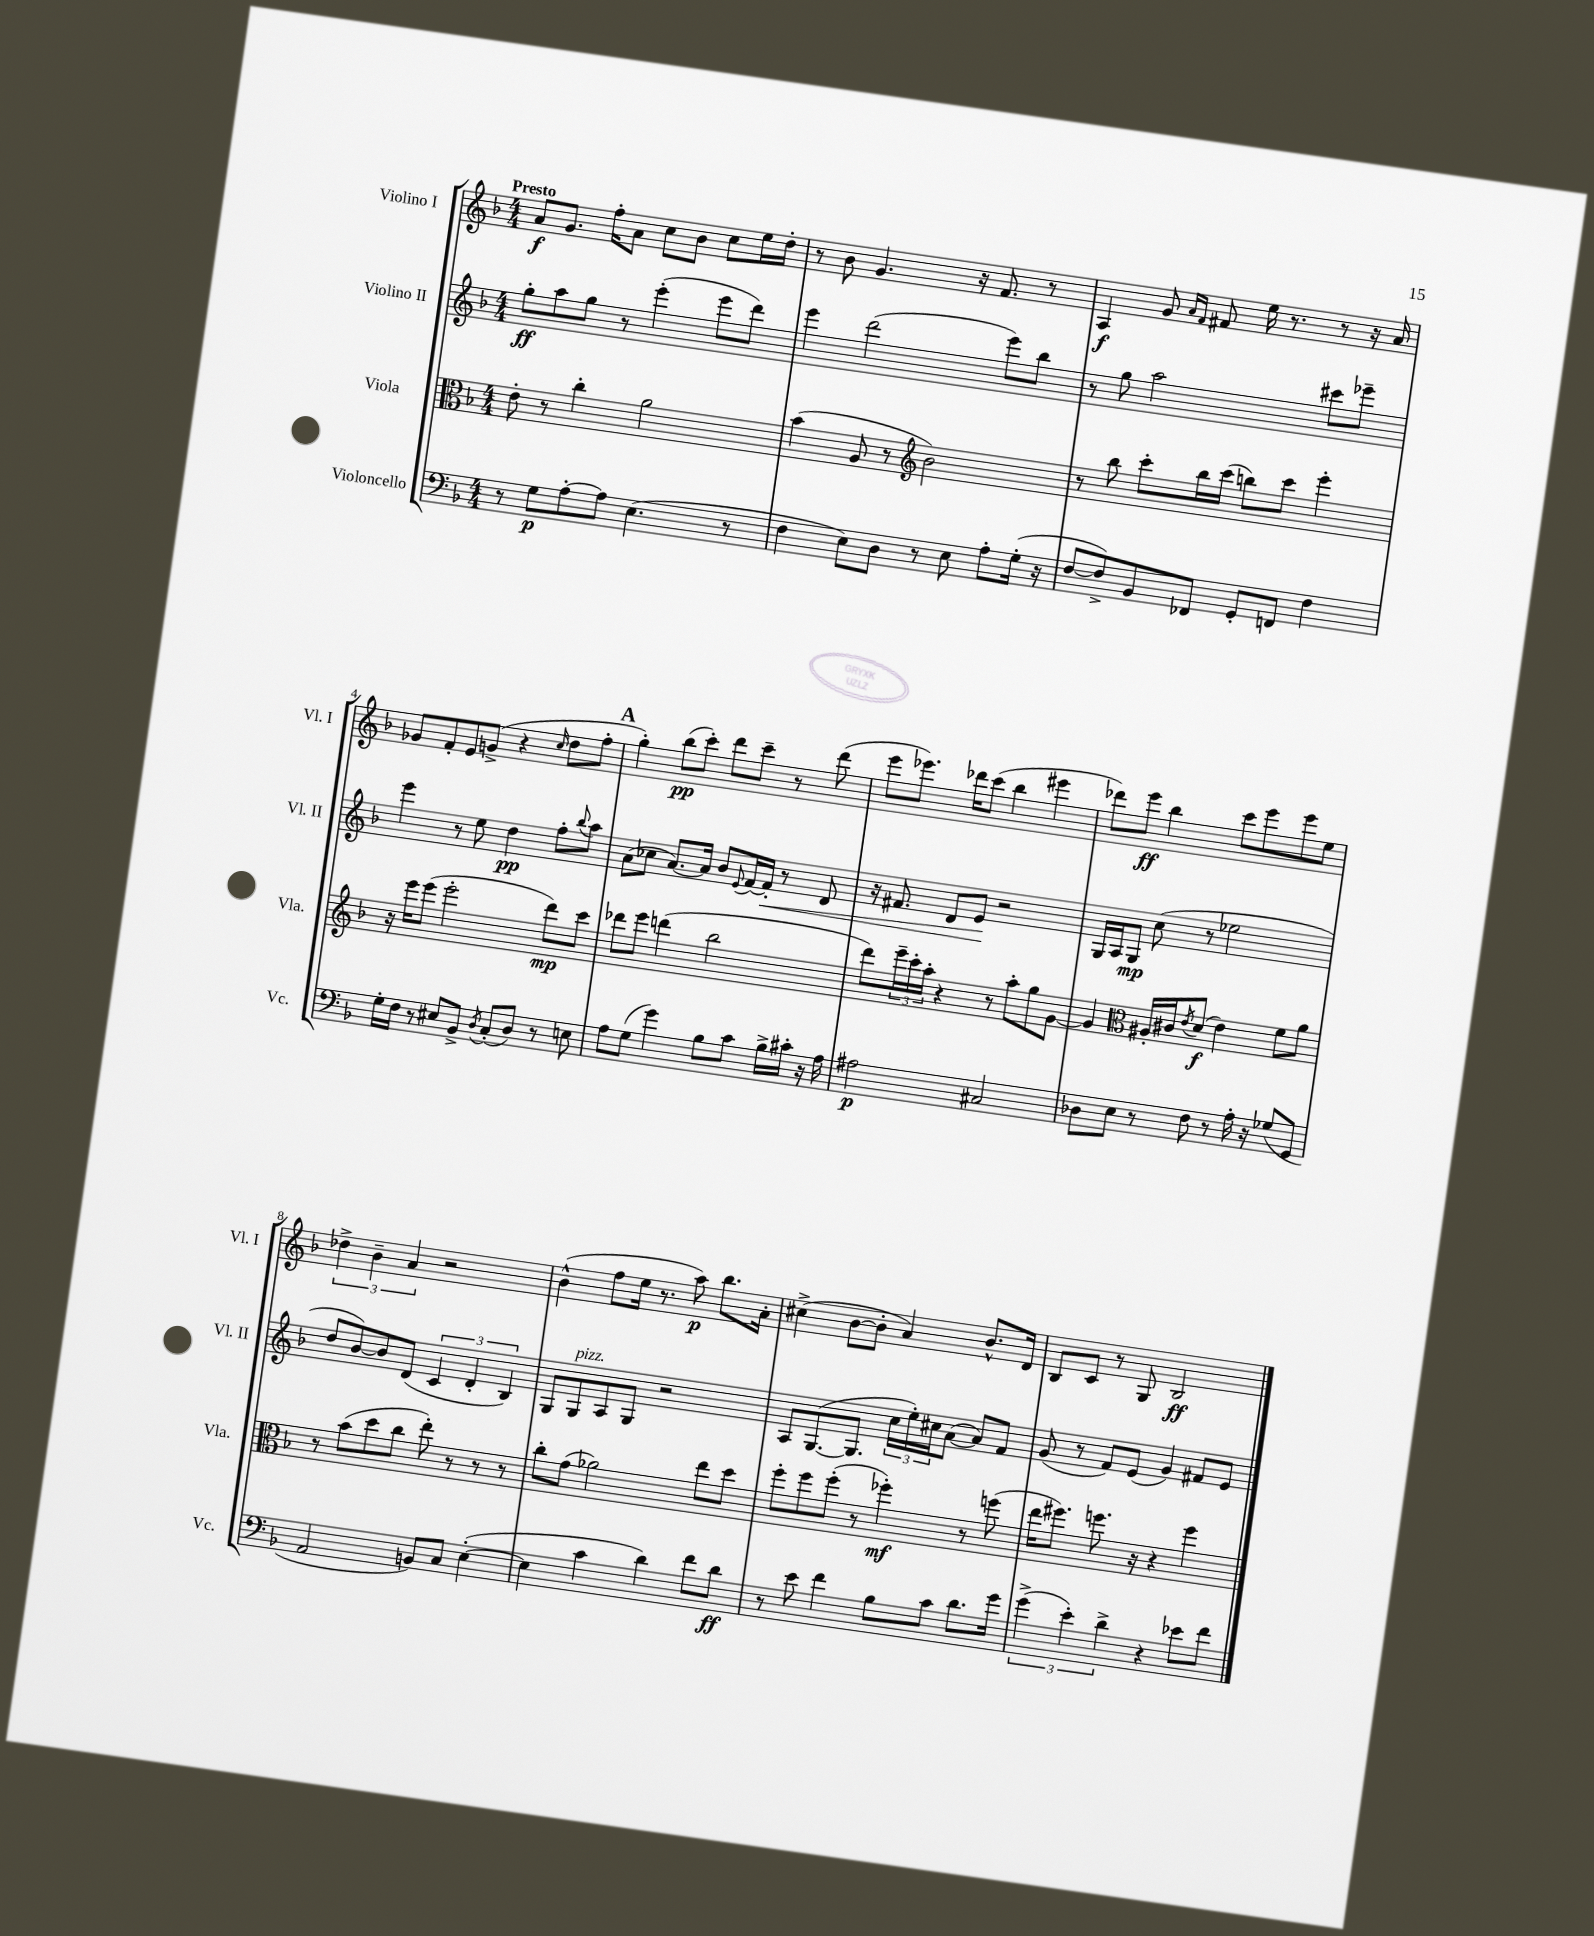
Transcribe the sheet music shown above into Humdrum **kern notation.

**kern	**dynam	**kern	**dynam	**kern	**dynam	**kern	**dynam
*part4	*part4	*part3	*part3	*part2	*part2	*part1	*part1
*staff4	*staff4	*staff3	*staff3	*staff2	*staff2	*staff1	*staff1
*I"Violoncello	*	*I"Viola	*	*I"Violino II	*	*I"Violino I	*
*I'Vc.	*	*I'Vla.	*	*I'Vl. II	*	*I'Vl. I	*
*clefF4	*	*clefC3	*	*clefG2	*	*clefG2	*
*k[b-]	*	*k[b-]	*	*k[b-]	*	*k[b-]	*
*M4/4	*	*M4/4	*	*M4/4	*	*M4/4	*
=1	=1	=1	=1	=1	=1	=1	=1
!	!	!	!	!	!	!LO:TX:a:B:t=Presto	!
8r	.	8e'\	.	8gg'\L	ff	8a/L	f
8G\L	p	8r	.	8aa\	.	8.g/J	.
[8A'\	.	4cc'\	.	8gg\J	.	.	.
.	.	.	.	.	.	16ff'\KL	.
8A\J]	.	.	.	8r	.	8a\J	.
(4.E\	.	2a\	.	(4eee'\	.	8cc\L	.
.	.	.	.	.	.	8b-\J	.
.	.	.	.	8eee\L	.	8cc\L	.
8r	.	.	.	8ddd\J)	.	16ee\L	.
.	.	.	.	.	.	16dd'\JJ	.
=2	=2	=2	=2	=2	=2	=2	=2
4F\	.	(4b-\	.	4eee\	.	8r	.
.	.	.	.	.	.	8b-\	.
8E\L)	.	8A/	.	(2ddd\	.	4.g/	.
8D\J	.	8r	.	.	.	.	.
*	*	*clefG2	*	*	*	*	*
8r	.	2b-\)	.	.	.	.	.
8E\	.	.	.	.	.	16r	.
.	.	.	.	.	.	8.f/	.
8A'\L	.	.	.	8eee\L)	.	.	.
(16G'\Jk	.	.	.	8bb-\J	.	8r	.
16r	.	.	.	.	.	.	.
=3	=3	=3	=3	=3	=3	=3	=3
[8F/L	.	8r	.	8r	.	4A/	f
8F^/])	.	8bb-\	.	8gg\	.	.	.
8BB-/	.	8ccc'\L	.	2aa\	.	8g/	.
.	.	.	.	.	.	16qqa/LL	.
.	.	.	.	.	.	16qqf/JJ	.
8FF-X/J	.	16bb-\L	.	.	.	8f#X/	.
.	.	(16ccc\JJ	.	.	.	.	.
8GG'/L	.	8bbn\L)	.	.	.	16ee\	.
.	.	.	.	.	.	8.r	.
8FFn/J	.	8ccc\J	.	.	.	.	.
4F\	.	4eee'\	.	8ccc#X\L	.	8r	.
.	.	.	.	8eee-X~\J	.	16r	.
.	.	.	.	.	.	16a/	.
!!LO:LB:g=z
=4	=4	=4	=4	=4	=4	=4	=4
16G'\LL	.	16r	.	4eee\	.	8g-X/L	.
16F\JJ	.	16eee\KL	.	.	.	.	.
8r	.	(8eee\J	.	.	.	8f'/	.
8E#X/L	.	2eee'\	.	8r	.	8e/	.
8BB-^/J	.	.	.	8ee\	.	(8gn^/J	.
8qD/	.	.	.	.	.	.	.
(8C'/L	.	.	.	4dd\	pp	4r	.
8D/J)	.	.	.	.	.	.	.
.	.	.	.	.	.	16qqcc/	.
8r	.	8ddd\L)	mp	8ff'\L	.	8dd\L	.
.	.	.	.	8qqbb-/	.	.	.
8En\	.	8ccc\J	.	8aa\J	.	8ff'\J	.
!!LO:REH:place=s1:t=A
=5	=5	=5	=5	=5	=5	=5	=5
8A\L	.	8ddd-X\L	.	(8a\L	.	4gg'\)	.
(8G\J	.	8eee\J	.	8cc-X\J	.	.	.
4g\)	.	(4dddn\	.	[8.a/L)	.	(8bb-\L	pp
.	.	.	.	.	.	8ccc'\J)	.
.	.	.	.	16a/Jk]	.	.	.
8B-\L	.	2bb-\	.	8b-/L	.	8ddd\L	.
.	.	.	.	8qqe/	.	.	.
8c\J	.	.	.	[16f/L	.	8ccc~\J	.
!	!	!	!	!	!LO:HP:b	!	!
.	.	.	.	16f'/JJ]	<	.	.
16B-^\LL	.	.	.	8r	.	8r	.
16c#X'\JJ	.	.	.	.	.	.	.
16r	.	.	.	8d/	.	(8ddd\	.
16A\	.	.	.	.	.	.	.
=6	=6	=6	=6	=6	=6	=6	=6
2A#X\	p	8ddd\L)	.	16r	.	8eee\L	.
.	.	.	.	8.f#X/	.	.	.
.	.	24eee~\L	.	.	.	8.eee-X\J)	.
.	.	24ccc'\	.	.	.	.	.
.	.	24aa'\JJ	.	.	.	.	.
.	.	4r	.	8d/L	.	.	.
.	.	.	.	.	.	16ddd-X\KL	.
.	.	.	.	8e/J	.	(8ccc\J	.
2C#X/	.	8r	.	2r	[	4bb-\	.
.	.	8aa'\L	.	.	.	.	.
.	.	8gg\	.	.	.	4eee#X\	.
.	.	[8g\J	.	.	.	.	.
=7	=7	=7	=7	=7	=7	=7	=7
8D-X\L	.	4g/]	.	16G/LL	.	8ddd-X\L)	.
.	.	.	.	16A/J	.	.	.
8E\J	.	.	.	8G/J	mp	8eee\J	ff
*	*	*clefC3	*	*	*	*	*
8r	.	16A#X'/LL	.	(8cc\	.	4bb-\	.
.	.	16c#X/J	.	.	.	.	.
.	.	8qe/	.	.	.	.	.
8F\	.	(8d/J	f	8r	.	.	.
8r	.	4e\)	.	2ee-X\	.	8ccc\L	.
16A'\	.	.	.	.	.	8eee\	.
16r	.	.	.	.	.	.	.
(8G-X/L	.	8f\L	.	.	.	8eee\	.
8GG/J	.	8a\J	.	.	.	8ee\J	.
!!LO:LB:g=z
=8	=8	=8	=8	=8	=8	=8	=8
2AA/	.	8r	.	8dd/L	.	6dd-X^\	.
.	.	(8b-\L	.	[8b-/)	.	.	.
.	.	.	.	.	.	6b-~\	.
.	.	8dd\	.	8b-/]	.	.	.
.	.	.	.	.	.	6a/	.
.	.	8cc\J	.	(8d/J	.	.	.
8BBn/L)	.	8ee'\)	.	6c/	.	2r	.
8C/J	.	8r	.	.	.	.	.
.	.	.	.	6d'/	.	.	.
([4E'\	.	8r	.	.	.	.	.
.	.	.	.	6B-/)	.	.	.
.	.	8r	.	.	.	.	.
=9	=9	=9	=9	=9	=9	=9	=9
4E\]	.	8cc'\L	.	8G/L	.	(4b-^^\	.
!	!	!	!	!LO:TX:a:i:t=pizz.	!	!	!
.	.	(8g\J	.	8G/	.	.	.
4c\	.	2a-X\)	.	8A/	.	8ff\L	.
.	.	.	.	8G/J	.	16ee\Jk	.
.	.	.	.	.	.	8.r	.
4d\)	.	.	.	2r	.	.	.
.	.	.	.	.	.	8aa\)	p
8f\L	.	8ee\L	.	.	.	8.bb-\L	.
8d\J	ff	8dd\J	.	.	.	.	.
.	.	.	.	.	.	16a'\Jk	.
=10	=10	=10	=10	=10	=10	=10	=10
8r	.	8ff'\L	.	8A/L	.	(4cc#X^\	.
8e\	.	8ff\	.	([8.G/	.	.	.
4f\	.	(8ff'\J	.	.	.	[8b-\L	.
.	.	.	.	8.G/J]	.	.	.
.	.	8r	.	.	.	8b-'\J]	.
8B-\L	.	4ff-X'\)	mf	24cc\LL	.	4a/)	.
.	.	.	.	24ee'\)	.	.	.
.	.	.	.	24cc#X\J	.	.	.
8c\J	.	.	.	([8a\J	.	.	.
8.d\L	.	8r	.	8a/L])	.	8.b-^^/L	.
.	.	(8ffn\	.	8f/J	.	.	.
16g\Jk	.	.	.	.	.	16d/Jk	.
=11	=11	=11	=11	=11	=11	=11	=11
(6g^\	.	16ee\KL	.	(8g/	.	8B-/L	.
.	.	8.ff#X\J)	.	.	.	.	.
.	.	.	.	8r	.	8c/J	.
6e'\)	.	.	.	.	.	.	.
.	.	8.ffn\	.	8f/L)	.	8r	.
6d^\	.	.	.	.	.	.	.
.	.	.	.	(8e/J	.	8G/	.
.	.	16r	.	.	.	.	.
4r	.	4r	.	4g/)	.	2B-/	ff
8e-X\L	.	4ff\	.	8f#X/L	.	.	.
8f\J	.	.	.	8e/J	.	.	.
==	==	==	==	==	==	==	==
*-	*-	*-	*-	*-	*-	*-	*-
